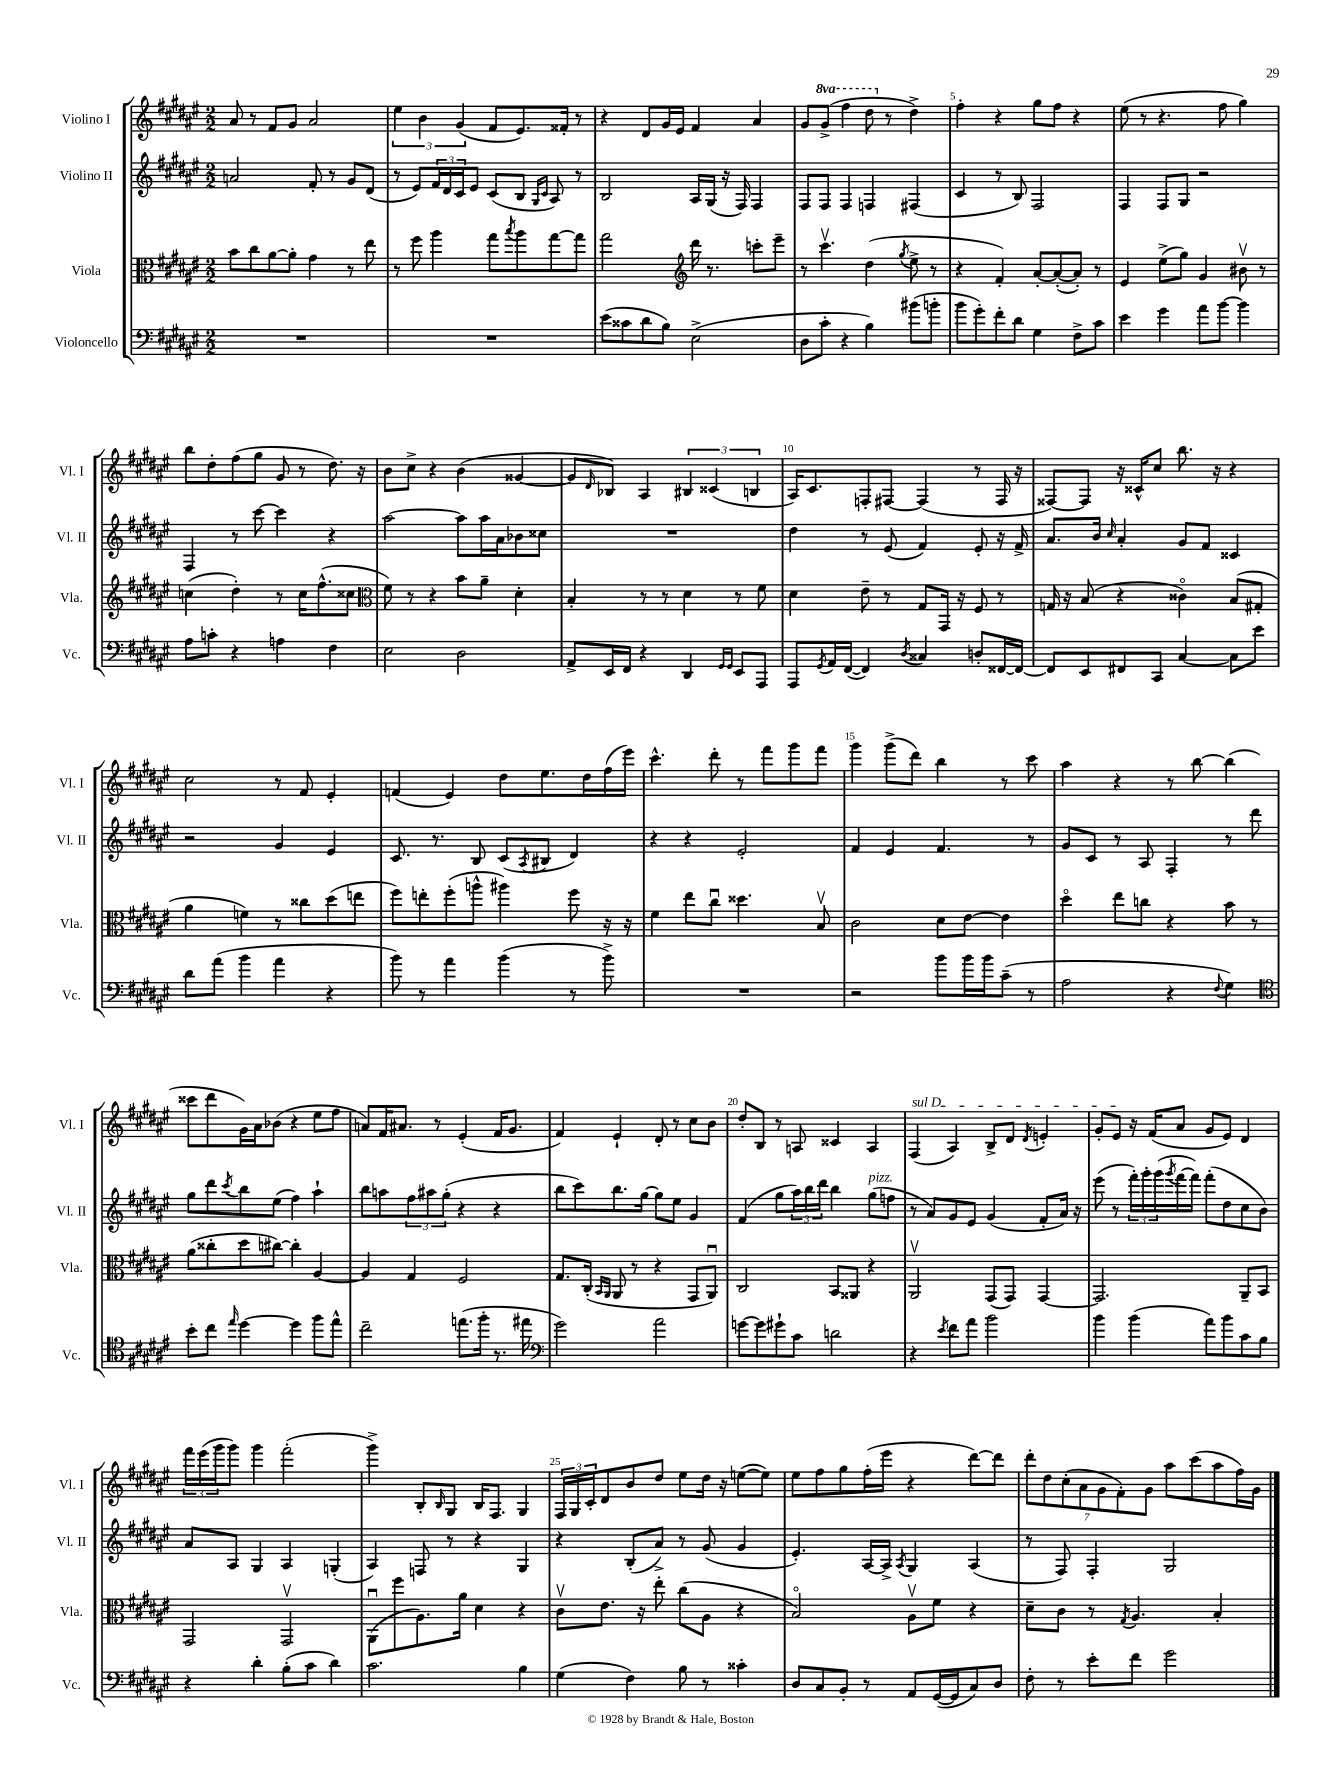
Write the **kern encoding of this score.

**kern	**kern	**kern	**kern
*part4	*part3	*part2	*part1
*staff4	*staff3	*staff2	*staff1
*I"Violoncello	*I"Viola	*I"Violino II	*I"Violino I
*I'Vc.	*I'Vla.	*I'Vl. II	*I'Vl. I
*clefF4	*clefC3	*clefG2	*clefG2
*k[f#c#g#d#a#e#]	*k[f#c#g#d#a#e#]	*k[f#c#g#d#a#e#]	*k[f#c#g#d#a#e#]
*M2/2	*M2/2	*M2/2	*M2/2
=1	=1	=1	=1
1r	8b\L	2an/	8a#/
.	8cc#\	.	8r
.	[8a#\	.	8f#/L
.	8a#'\J]	.	8g#/J
.	4g#\	8f#'/	2a#/
.	.	8r	.
.	8r	8g#/L	.
.	8ee#\	(8d#/J	.
=2	=2	=2	=2
1r	8r	8r	6ee#\
.	8ff#\	8e#/L)	.
.	.	.	6b\
.	4aa#\	24f#/L	.
.	.	24d#/	.
.	.	24c#/J	(6g#/
.	.	8e#/J	.
.	8gg#\L	(8c#/L	8f#/L
.	8qbb/	.	.
.	8aa#\	8B/J	8.e#/)
.	.	16qqG#/LL	.
.	.	16qqc#/JJ	.
.	[8gg#\	8A#/)	.
.	.	.	16f##X'/Jk
.	8gg#\J]	8r	8r
=3	=3	=3	=3
(8e#\L	2gg#\	2B/	4r
8c##X\	.	.	.
8d#\	.	.	8d#/L
8B\J)	.	.	16g#/L
.	.	.	16e#/JJ
*	*clefG2	*	*
(2E#^\	16ddd#\	16A#/LL	4f#/
.	8.r	(16G#/JJ	.
.	.	16r	.
.	.	16F#/)	.
.	8cccn'\L	4F#/	4a#/
.	8eee#~\J	.	.
=4	=4	=4	=4
8D#\L	8r	8F#/L	8g#/L
*	*	*	*8va
8c#'\J	4.ccc#v\	8F#/J	(8gg#^/J
4r	.	4F#/	4fff#\
4B\)	(4dd#\	4Fn/	8ddd#\
*	*	*	*X8va
.	.	.	8r
.	8qgg#/	.	.
(8b#X\L	8ee#^\	(4F#X/	4dd#^\)
8bn'\J	8r	.	.
=5	=5	=5	=5
8b\L	4r	4c#/	4ff#'\
8g#'\)	.	.	.
8f#'\	4f#'/)	8r	4r
8d#\J	.	8B/)	.
4G#\	[8a#'/L	2F#/	8gg#\L
.	(8a#'/_	.	8ff#\J
8F#^\L	8a#'/J])	.	4r
8c#\J	8r	.	.
=6	=6	=6	=6
4e#\	4e#/	4F#/	(8ee#\
.	.	.	8r
4g#\	(8ee#^\L	8F#/L	4.r
.	8gg#\J)	8G#/J	.
8a#\L	4g#/	2r	.
[8b\J	.	.	8ff#\
4b\]	8b#Xv\	.	4gg#\)
.	8r	.	.
!!LO:LB:g=z
=7	=7	=7	=7
8A#\L	(4ccn\	4F#/	8bb\L
8cn'\J	.	.	8dd#'\
4r	4dd#'\)	8r	(8ff#\
.	.	[8ccc#\	8gg#\J
4An\	8r	4ccc#\]	8g#/
.	16cc\KL	.	8r
.	(8.ff#^^\	.	.
4F#\	.	4r	8.dd#\)
.	8cc##X\J	.	.
.	.	.	16r
=8	=8	=8	=8
*	*clefC3	*	*
2E#\	8f#\)	[2aa#\	8b\L
.	8r	.	8cc#^\J
.	4r	.	4r
2D#\	8b\L	8aa#\L]	(4b\
.	8a#~\J	16aa#\L	.
.	.	16a#\J	.
.	4d#'\	8b-X\	[4g##X/
.	.	8cc##X\J	.
=9	=9	=9	=9
8AA#^/L	4B'/	1r	8g##/L]
.	.	.	16qqd#/
16EE#/L	.	.	8B-X/J)
16FF#/JJ	.	.	.
4r	8r	.	4A#/
.	8r	.	.
4DD#/	4d#\	.	6B#X/
.	.	.	(6c##X/
16qqGG#/LL	.	.	.
16qqGG#/JJ	.	.	.
8EE#/L	8r	.	.
.	.	.	6Bn/
8AAA#/J	8f#\	.	.
=10	=10	=10	=10
8AAA#/L	4d#\	4dd#\	16A#/KL)
.	.	.	8.c#/
8qGG#/	.	.	.
16AA#/L	.	.	.
([16FF#/JJ	.	.	.
4FF#/])	8e#~\	8r	8Fn'/
.	8r	(8e#/	[8F#X/J
8qD#/	.	.	.
4C##X/	8G#/L	4f#/)	(4F#/]
.	16GG#/Jk	.	.
.	16r	.	.
8Dn'/L	8F#/	8e#'/	8r
[16FF##X/L	8r	16r	16F#/
16FF##/JJ_	.	16f#^/	16r
=11	=11	=11	=11
8FF##/L]	16Gn/	8.a#/L	[8F##X/L)
.	16r	.	.
8EE#/	(8B/	.	8F##/J]
.	.	16b/Jk	.
.	.	16qqcc#/	.
8FF#X/	4r	4a#'/	16r
.	.	.	16c##X^^/KL
8CC#/J	.	.	8cc#/J
[4C#/	4c##X\)	8g#/L	8.bb\
.	.	8f#/J	.
.	.	.	16r
8C#\L]	(8B/L	4c##X/	4r
8e#\J	8G#X'/J	.	.
!!LO:LB:g=z
=12	=12	=12	=12
8d#\L	4a#\	2r	2cc#\
(8a#\J	.	.	.
4b\	4fn\)	.	.
4a#\	8r	4g#/	8r
.	8cc##X\L	.	8f#/
4r	(8dd#\	4e#/	4e#'/
.	8een\J	.	.
=13	=13	=13	=13
8b\)	8ff#\L)	8.c#/	(4fn/
8r	8een'\	.	.
.	.	8.r	.
4a#\	(8ff#'\	.	4e#/)
.	8aan^^\J	8B/	.
(4b\	4aa#X\)	(8c#/L	8dd#\L
.	.	8qA#/	.
.	.	8B#X/J	8.ee#\
8r	8ff#\	4d#/)	.
.	.	.	16dd#\L
8b^\)	16r	.	(16ff#\
.	16r	.	16eee#\JJ)
=14	=14	=14	=14
1r	4f#\	4r	4.ccc#^^\
.	8ee#\L	4r	.
.	8cc#u\J	.	8ddd#'\
.	4.dd##X\	2e#'/	8r
.	.	.	8fff#\L
.	.	.	8ggg#\
.	8Bv/	.	8fff#\J
=15	=15	=15	=15
2r	2c#\	4f#/	4ggg#\
.	.	4e#/	(8ggg#^\L
.	.	.	8ddd#\J)
8b\L	8d#\L	4.f#/	4bb\
16b\L	[8e#\J	.	.
16b\J	.	.	.
(8c#~\J	4e#\]	.	8r
8r	.	8r	8ccc#\
=16	=16	=16	=16
2A#\	4dd#\	8g#/L	4aa#\
.	.	8c#/J	.
.	8ee#\L	8r	4r
.	8ccn\J	8A#/	.
4r	4r	4F#'/	8r
.	.	.	[8bb\
8qqF#/	.	.	.
4G#\)	8b\	8r	(4bb\]
.	8r	8ddd#\	.
!!LO:LB:g=z
=17	=17	=17	=17
*clefC4	*	*	*
8b'\L	(8a#\L	8gg#\L	8ccc##X\L
8cc#\J	8cc##X'\	8ddd#\	8ddd#\
16qqee#/	.	8qccc#/	.
[4dd#\	8dd#\	8bb\	16g#\L)
.	.	.	16a#\J
.	[8cc#X\J)	(8ee#\J	(8b-X\J
4dd#\]	4cc#'\]	4ff#\)	4r
8ff#\L	[4A#/	4aa#`\	8ee#\L
8ee#^^\J	.	.	8ff#\J
=18	=18	=18	=18
2cc#~\	4A#/]	8bb\L	8an/L)
.	.	8aan\	16f#/K
.	.	.	8.a#X/J
.	4G#/	12ff#\	.
.	.	12aa#X\	.
.	.	.	8r
.	.	(12gg#'\J	.
(8.een\L	2F#/	4r	(4e#'/
16ff#'\Jk	.	.	.
8.r	.	4r	16f#/KL
.	.	.	8.g#/J
16ee#X\	.	.	.
=19	=19	=19	=19
*clefF4	*	*	*
2g#\)	8.G#/L	8bb\L	4f#/)
.	.	8ccc#\)	.
.	(16C#'/Jk	.	.
.	16qqBB/LL	.	.
.	16qqAA#/JJ	.	.
.	8AA#/	8.bb\	4e#`/
.	8r	.	.
.	.	[16gg#\Jk	.
2a#\	4r	8gg#\L]	8d#'/
.	.	8ee#\J	8r
.	8GG#/L	4g#/	8cc#\L
.	8AA#u/J)	.	8b\J
=20	=20	=20	=20
[8gn\L	2C#/	(4f#/	8dd#'/L
8g\]	.	.	8B/J
8g#X`\	.	8gg#\L	8r
8c#\J	.	24aa#\L)	8An/
.	.	24bb\	.
.	.	24ddd#\JJ	.
2dn\	8BB/L	4bb\	4c##X/
.	8AA##X/J	.	.
!	!	!LO:TX:a:i:t=pizz.	!
.	4r	(8gg#\L	4A/
.	.	8ffn\J	.
=21	=21	=21	=21
!	!	!	!LO:TX:a:i:t=sul D
4r	2AA#v/	8r	(4F#/
.	.	8a#/L)	.
8qe#/	.	.	.
8f#\L	.	8g#/	4A#/)
8a#\J	.	8e#/J	.
2b\	(8GG#/L	(4g#/	8B^/L
.	8GG#/J)	.	8d#/J
.	.	.	8qd#/
.	[4GG#/	8f#'/L	4en'/
.	.	16a#/Jk)	.
.	.	16r	.
=22	=22	=22	=22
4b\	2.GG#/]	(8eee#\	8g#'/L
.	.	8r	8e#/J
(4b\	.	24fff#'\LL)	16r
.	.	24ggg#'\	.
.	.	.	(16f#/KL
.	.	(24ggg#\	.
.	.	8qggg#/	.
.	.	[16fff#\	8a#/J
.	.	16fff#\JJ])	.
8a#\L)	.	(8fff#'\L	8g#/L
8b\	.	8dd#\	8e#/J)
8c#\	8AA#~/L	8cc#\	4d#/
8B\J	8BB/J	8b\J)	.
!!LO:LB:g=z
=23	=23	=23	=23
4r	2GG#/	8a#/L	24fff#\LL
.	.	.	(24eee#\
.	.	.	24ggg#\J
.	.	8A#/J	8ggg#\J)
4d#'\	.	4G#/	4ggg#\
(8B'\L	2GG#v/	4A#/	(2fff#'\
8c#\J	.	.	.
4d#\)	.	(4Gn'/	.
=24	=24	=24	=24
2.c#\	(8AA#u\L	4A#/)	4ggg#^\)
.	8ff#\	.	.
.	8.A#\)	8Fn/	8B'/L
.	.	.	16qqB/
.	.	8r	8G#/J
.	16a#\Jk	.	.
.	4d#\	4r	16B/KL
.	.	.	8.F#/J
4B\	4r	4G#/	4G#/
=25	=25	=25	=25
(4G#\	8c#v\L	4r	24F#/LL
.	.	.	24G#/
.	.	.	24c#'/J
.	8.e#\J	.	8d#/
4F#\)	.	(8B'/L	8b/
.	16r	.	.
.	8ee#'\	8a#^/J)	8dd#/J
8B\	(8cc#\L	8r	8ee#\L
8r	8A#\J	(8g#/	16dd#\Jk
.	.	.	16r
4c##X'\	4r	4g#/	([8een\L
.	.	.	8ee\J])
=26	=26	=26	=26
8D#/L	2B/)	4.e#'/)	8ee#\L
8C#/	.	.	8ff#\
8BB'/J	.	.	8gg#\
8r	.	[16A#/LL	(16ff#'\L
.	.	16A#^/JJ]	16eee#\JJ
.	.	8qA#/	.
8AA#/L	8A#v\L	4G#/	4r
([16GG#/L	8f#\J	.	.
16GG#/J]	.	.	.
8C#/)	4r	(4A#/	[8ddd#\L)
8D#/J	.	.	8ddd#\J]
=27	=27	=27	=27
8F#'\	8d#~\L	8r	14ddd#'\L
.	.	.	14dd#\
8r	8c#\J	8F#/)	.
.	.	.	(14cc#'\
.	.	.	14a#\
8e#'\L	8r	4F#'/	.
.	.	.	14g#\
.	.	.	14f#'\)
.	8qG#/	.	.
8f#\J	4.A#/	.	.
.	.	.	14g#\J
2g#\	.	2G#/	8aa#\L
.	.	.	(8ccc#\
.	4B'/	.	8aa#\
.	.	.	16ff#\L)
.	.	.	16g#\JJ
==	==	==	==
*-	*-	*-	*-
